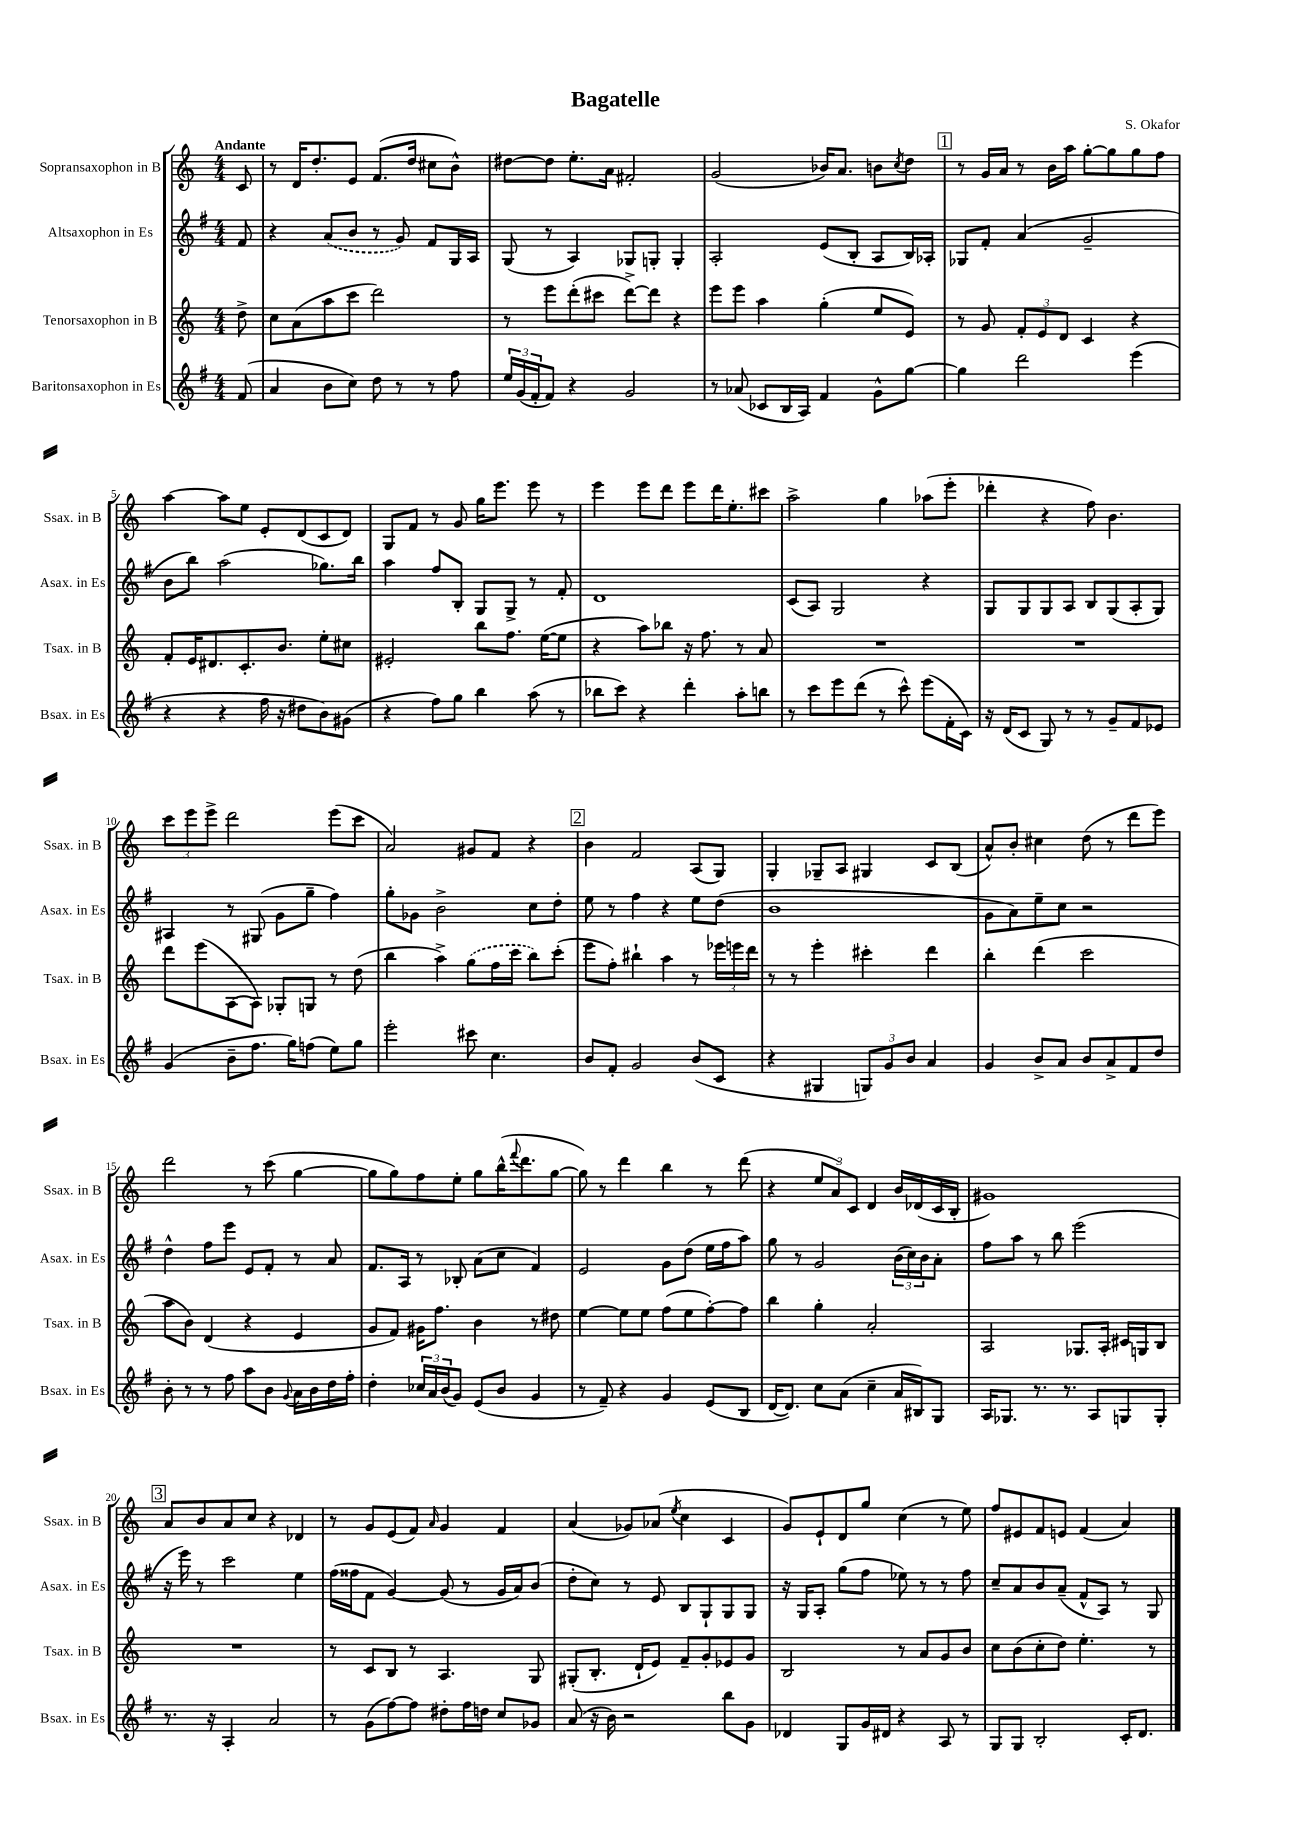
\header { title = "Bagatelle" composer = "S. Okafor" }
<<
\new StaffGroup <<
\new Staff = "s0" \with { instrumentName = "Sopransaxophon in B" shortInstrumentName = "Ssax. in B" } {
    \clef treble \key c \major \numericTimeSignature \time 4/4 \partial 8 \tempo "Andante"
    c'8 |
    r8 d'16 d''8.-. e'8 f'8.( d''16 cis''8 b'8-^) |
    dis''8~ dis''8 e''8.-. a'16 fis'2-. |
    g'2( bes'16) a'8. b'8 \acciaccatura { c''8 } d''8 |
    \mark \markup { \box "1" } r8 g'16 a'16 r8 b'16 a''16 g''8~-. g''8 g''8 f''8 |
    a''4~ a''8 e''8 e'8-. d'8( c'8 d'8) |
    g8 f'8 r8 g'8 g''16 e'''8. e'''8 r8 |
    e'''4 e'''8 d'''8 e'''8 d'''16 e''8.-. cis'''8 |
    a''2-> g''4 aes''8( e'''8-. |
    des'''4-. r4 f''8) b'4. |
    \tuplet 3/2 { c'''8 e'''8 e'''8-> } d'''2 e'''8( c'''8 |
    a'2) gis'8 f'8 r4 |
    \mark \markup { \box "2" } b'4 f'2 a8( g8) |
    g4-. ges8-- a8 gis4 c'8 b8( |
    a'8-^) b'8-. cis''4 d''8( r8 d'''8 e'''8) |
    d'''2 r8 c'''8( g''4~ |
    g''8 g''8) f''8 e''8-. g''8 b''16-^( \appoggiatura { f'''8 } d'''8. g''8~ |
    g''8) r8 d'''4 b''4 r8 d'''8( |
    r4 \tuplet 3/2 { e''8 a'8) c'8 } d'4 b'16 des'16( c'16 b16-. |
    gis'1) |
    \mark \markup { \box "3" } a'8 b'8 a'8 c''8 r4 des'4 |
    r8 g'8 e'8( f'8) \grace { a'16 } g'4 f'4 |
    a'4( ges'8) aes'8( \acciaccatura { e''8 } c''4 c'4 |
    g'8) e'8-! d'8 g''8 c''4( r8 e''8) |
    f''8 eis'8 f'8 e'8 f'4( a'4) \bar "|." |
}
\new Staff = "s1" \with { instrumentName = "Altsaxophon in Es" shortInstrumentName = "Asax. in Es" } {
    \clef treble \key g \major \numericTimeSignature \time 4/4 \partial 8
    fis'8 |
    r4 \once \slurDashed a'8( b'8 r8 g'8) fis'8 g16 a16 |
    g8( r8 a4) ges8 g8-. g4-. |
    a2-. e'8( b8-. a8 b16) aes16-. |
    \mark \markup { \box "1" } ges8 fis'8-. a'4( g'2-- |
    b'8 b''8) a''2( ges''8.) b''16 |
    a''4 fis''8 b8-. g8 g8-> r8 fis'8-. |
    d'1 |
    c'8( a8) g2 r4 |
    g8 g8 g8 a8 b8 g8( a8-. g8) |
    ais4 r8 gis8( g'8 g''8-- fis''4) |
    g''8-. ges'8 b'2-> c''8 d''8-. |
    \mark \markup { \box "2" } e''8 r8 fis''4 r4 e''8 d''8( |
    b'1 |
    g'8 a'8) e''8-- c''8 r2 |
    d''4-^ fis''8 e'''8 e'8 fis'8-. r8 a'8 |
    fis'8. a16 r8 bes8-. a'8( c''8 fis'4) |
    e'2 g'8 d''8( e''16 fis''16 a''8) |
    g''8 r8 g'2 \tuplet 3/2 { b'16( c''16) b'16 } a'8-. |
    fis''8 a''8 r8 b''8 e'''2( |
    \mark \markup { \box "3" } r16 e'''16) r8 c'''2 e''4 |
    fis''16( fisis''16 fis'8 g'4~) g'8( r8 g'16 a'16) b'8( |
    d''8-. c''8) r8 e'8 b8 g8-! g8 g8 |
    r16 g16 a8-. g''8( fis''8 ees''8) r8 r8 fis''8 |
    c''8-- a'8 b'8 a'8--( fis'8-^ a8) r8 g8 \bar "|." |
}
\new Staff = "s2" \with { instrumentName = "Tenorsaxophon in B" shortInstrumentName = "Tsax. in B" } {
    \clef treble \key c \major \numericTimeSignature \time 4/4 \partial 8
    d''8-> |
    c''8 a'8( a''8 c'''8 d'''2) |
    r8 e'''8 d'''8-.( cis'''8 d'''8~->) d'''8 r4 |
    e'''8 e'''8 a''4 g''4-.( e''8 e'8) |
    \mark \markup { \box "1" } r8 g'8 \tuplet 3/2 { f'8-. e'8 d'8 } c'4 r4 |
    f'8-. e'16 dis'8. c'8.-. b'8. e''8-. cis''8 |
    eis'2-. b''8 f''8. e''16~( e''8 |
    r4 a''8) bes''8 r16 f''8. r8 a'8 |
    R1 |
    R1 |
    d'''8 e'''8( a8~ a8) ges8-. g8 r8 d''8( |
    b''4 a''4->) \once \slurDashed g''8( f''16 c'''16 b''8) c'''8-.( |
    \mark \markup { \box "2" } e'''8 f''8-.) bis''4-! a''4 r8 \tuplet 3/2 { ees'''16 e'''16 d'''16 } |
    r8 r8 e'''4-. cis'''4-. d'''4 |
    b''4-. d'''4( c'''2 |
    a''8 b'8) d'4( r4 e'4 |
    g'8 f'8) gis'16 f''8. b'4 r8 dis''8 |
    e''4~ e''8 e''8 f''8( e''8 f''8~-.) f''8 |
    b''4 g''4-. a'2-. |
    a2 ges8. a16-. cis'16 g16 b8 |
    \mark \markup { \box "3" } R1 |
    r8 c'8 b8 r8 a4. g8 |
    gis8-.( b8.-. d'16-! e'8) f'8-- g'8-. ees'8 g'8 |
    b2 r8 a'8 g'8 b'8 |
    c''8 b'8( c''8-. d''8) e''4.-. r8 \bar "|." |
}
\new Staff = "s3" \with { instrumentName = "Baritonsaxophon in Es" shortInstrumentName = "Bsax. in Es" } {
    \clef treble \key g \major \numericTimeSignature \time 4/4 \partial 8
    fis'8( |
    a'4 b'8 c''8) d''8 r8 r8 fis''8 |
    \tuplet 3/2 { e''16 g'16( fis'16-. } fis'8) r4 g'2 |
    r8 aes'8( ces'8 b16 a16) fis'4 g'8-^ g''8~ |
    \mark \markup { \box "1" } g''4 d'''2 e'''4( |
    r4 r4 fis''16 r16 dis''8 b'8) gis'8( |
    r4 fis''8) g''8 b''4 a''8( r8 |
    bes''8 c'''8) r4 d'''4-. a''8-. b''8 |
    r8 c'''8 e'''8 d'''8( r8 c'''8-^) e'''8( fis'16-. c'16) |
    r16 d'16( c'8 g8) r8 r8 g'8-- fis'8 ees'8 |
    g'4( b'8-- fis''8. g''16) f''8( e''8) g''8 |
    e'''2-. cis'''8 c''4. |
    \mark \markup { \box "2" } b'8 fis'8-. g'2 b'8( c'8 |
    r4 gis4 \tuplet 3/2 { g8) g'8 b'8 } a'4 |
    g'4 b'8-> a'8 b'8 a'8-> fis'8 d''8 |
    b'8-. r8 r8 fis''8 a''8 b'8 \appoggiatura { g'8 } a'16 b'16 d''16 fis''16-. |
    d''4-. \tuplet 3/2 { ces''16 a'16 b'16( } g'8) e'8( b'8 g'4 |
    r8 fis'8--) r4 g'4 e'8( b8 |
    d'16~ d'8.) c''8 a'8( c''4-- a'16 bis16) g8 |
    a16 ges8. r8. r8. a8 g8 g8-. |
    \mark \markup { \box "3" } r8. r16 a4-. a'2 |
    r8 g'8( fis''8~) fis''8 dis''8-. fis''16 d''16 c''8 ges'8 |
    a'8( r16 b'16) r2 b''8 g'8 |
    des'4 g8 g'16 dis'16 r4 a8 r8 |
    g8 g8 b2-. c'16-. d'8. \bar "|." |
}
>>
>>
